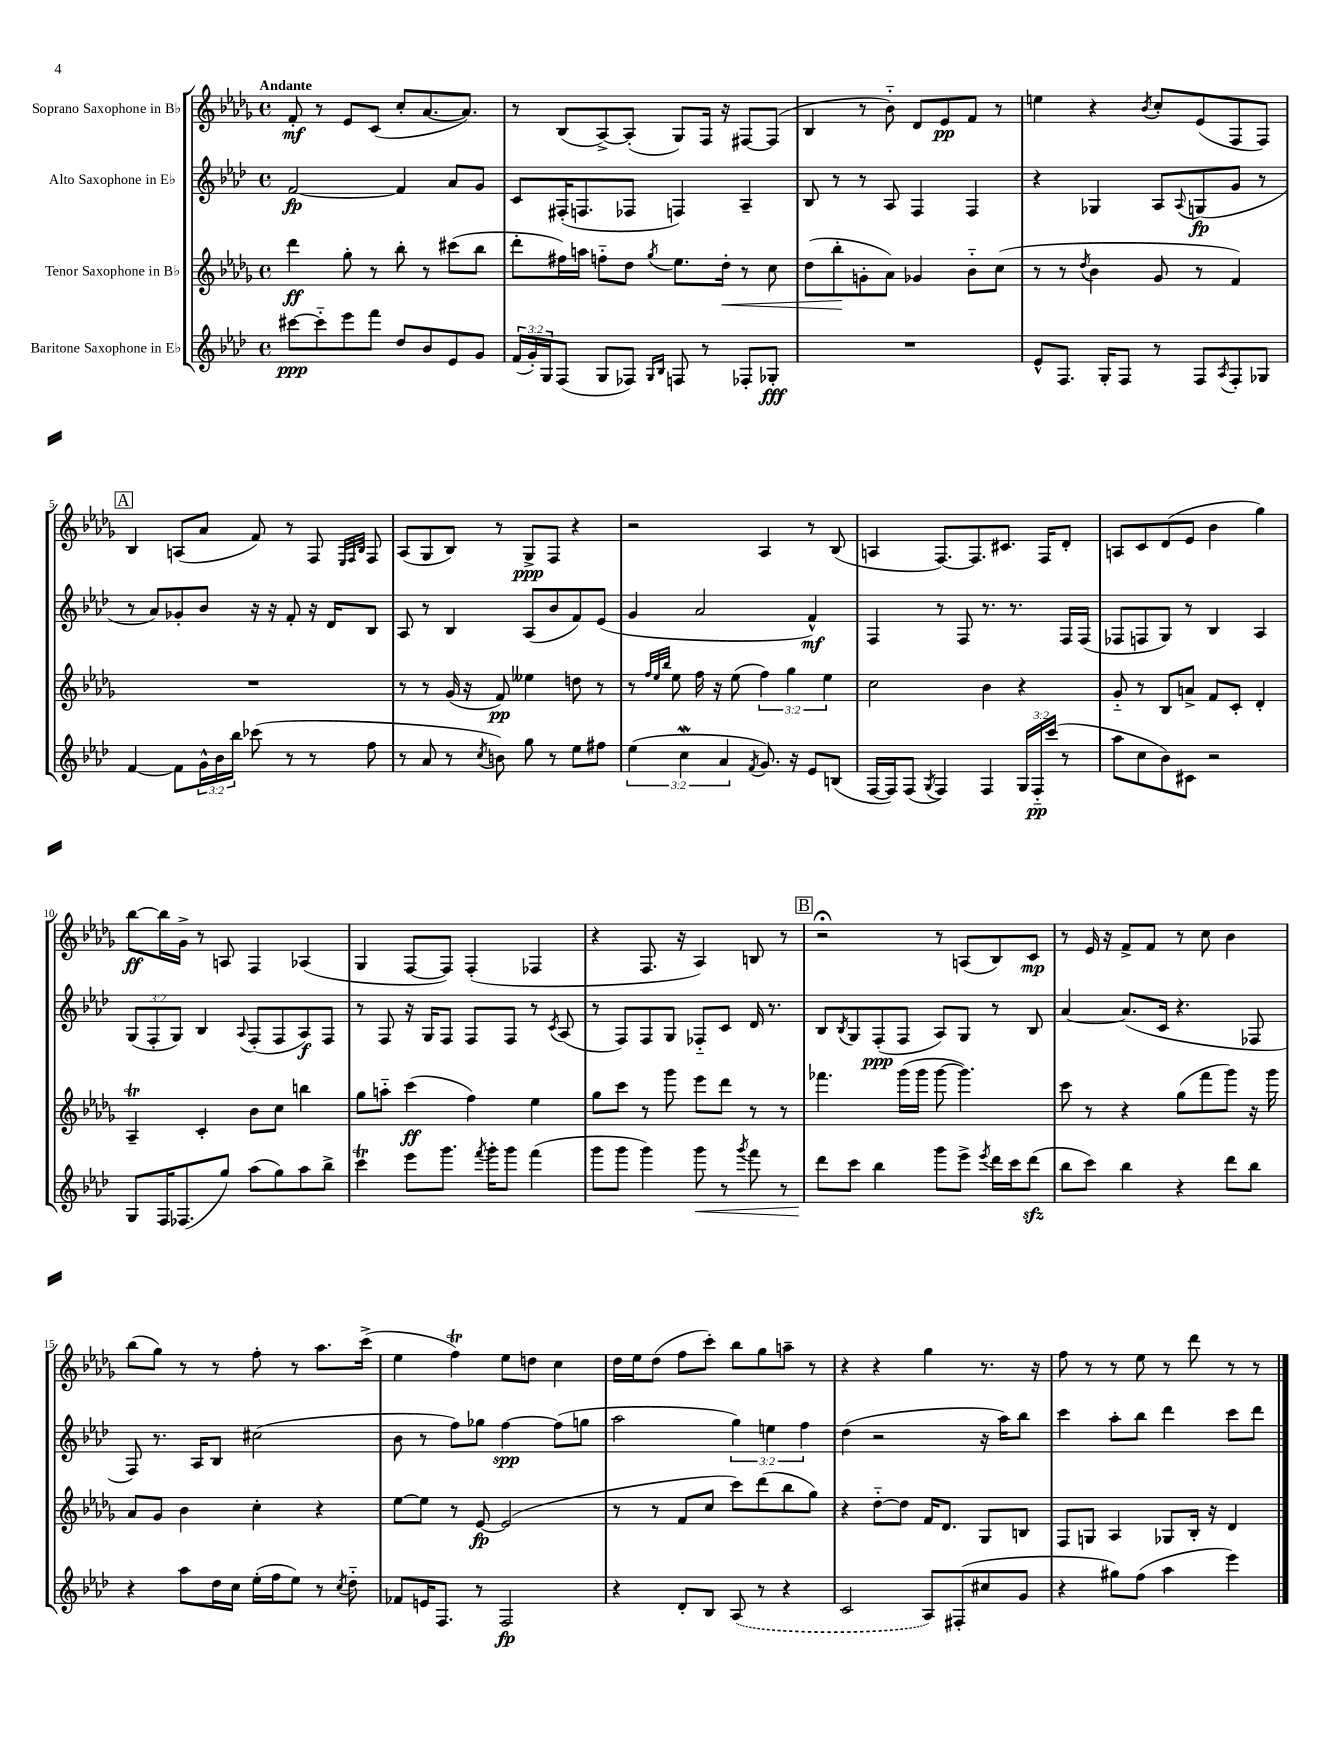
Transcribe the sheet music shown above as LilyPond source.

<<
\new StaffGroup <<
\new Staff = "s0" \with { instrumentName = "Soprano Saxophone in Bb" } {
    \clef treble \key des \major \defaultTimeSignature \time 4/4 \tempo "Andante"
    f'8-.\mf r8 ees'8 c'8( c''8-. aes'8.~ aes'8.) |
    r8 bes8( aes8~->) aes8-.( ges8) f16 r16 fis8~ fis8( |
    bes4 r8 bes'8-_) des'8 ees'8\pp f'8 r8 |
    e''4 r4 \acciaccatura { bes'8 } c''8-. ees'8( f8 f8) |
    \mark \markup { \box "A" } bes4 a8( aes'8 f'8) r8 f8 \grace { ees32 f32 bes32 } f8 |
    aes8( ges8 bes8) r8 ges8->\ppp f8 r4 |
    r2 aes4 r8 bes8( |
    a4 f8.~) f8. cis'8. f16 des'8-. |
    a8 c'8 des'8( ees'8 bes'4 ges''4) |
    bes''8~\ff bes''16 ges'16-> r8 a8 f4 aes4( |
    ges4 f8~ f8) f4-.( fes4 |
    r4 f8. r16 aes4) b8 r8 |
    \mark \markup { \box "B" } r2\fermata r8 a8( bes8) c'8\mp |
    r8 ees'16 r16 f'8-> f'8 r8 c''8 bes'4 |
    bes''8( ges''8) r8 r8 f''8-. r8 aes''8. c'''16->( |
    ees''4 f''4\trill) ees''8 d''8 c''4 |
    des''16 ees''16 des''8( f''8 c'''8-.) bes''8 ges''8 a''8-- r8 |
    r4 r4 ges''4 r8. r16 |
    f''8 r8 r8 ees''8 r8 des'''8 r8 r8 \bar "|." |
}
\new Staff = "s1" \with { instrumentName = "Alto Saxophone in Eb" } {
    \clef treble \key aes \major \defaultTimeSignature \time 4/4 \override Staff.TupletNumber.text = #tuplet-number::calc-fraction-text
    f'2~\fp f'4 aes'8 g'8 |
    c'8 fis16-.( f8. fes8 f4) aes4-- |
    bes8 r8 r8 aes8 f4 f4 |
    r4 ges4 aes8 \appoggiatura { aes8 } g8\fp( g'8 r8 |
    \mark \markup { \box "A" } r8 aes'8) ges'8-. bes'8 r16 r16 f'8-. r16 des'16 bes8 |
    aes8 r8 bes4 aes8( bes'8 f'8) ees'8( |
    g'4 aes'2 f'4-^\mf) |
    f4 r8 f8 r8. r8. f16 f16( |
    fes8 f8 g8) r8 bes4 aes4 |
    \tuplet 3/2 { g8( f8-. g8) } bes4 \appoggiatura { aes8 } f8-.( f8 aes8\f) f8 |
    r8 f8 r16 g16 f8 f8 f8 r8 \acciaccatura { c'8 } aes8( |
    r8 f8) f8 g8 fes8-_ c'8 des'16 r8. |
    \mark \markup { \box "B" } bes8 \acciaccatura { bes8 } g8 f8-.\ppp( f8 aes8) g8 r8 bes8 |
    aes'4~ aes'8.( c'16 r4. fes8 |
    f8) r8. aes16 bes8 cis''2( |
    bes'8 r8 f''8) ges''8 f''4~\spp f''8( g''8 |
    aes''2 \tuplet 3/2 { g''4) e''4 f''4 } |
    des''4( r2 r16 aes''16) bes''8 |
    c'''4 aes''8-. bes''8 des'''4 c'''8 des'''8 \bar "|." |
}
\new Staff = "s2" \with { instrumentName = "Tenor Saxophone in Bb" } {
    \clef treble \key des \major \defaultTimeSignature \time 4/4 \override Staff.TupletNumber.text = #tuplet-number::calc-fraction-text
    des'''4\ff ges''8-. r8 bes''8-. r8 cis'''8( bes''8 |
    des'''8-. fis''16) a''16 f''8-_ des''8 \acciaccatura { ges''8 } ees''8. des''16-.\< r8 c''8 |
    des''8( bes''8-.\! g'8-. aes'8) ges'4 bes'8-_ c''8( |
    r8 r8 \acciaccatura { des''8 } bes'4 ges'8 r8 f'4) |
    \mark \markup { \box "A" } R1 |
    r8 r8 ges'16( r16 f'8\pp) eeses''4 d''8 r8 |
    r8 \grace { f''32 ees''32 bes''32 } ees''8 f''16 r16 ees''8( \tuplet 3/2 { f''4) ges''4 ees''4 } |
    c''2 bes'4 r4 |
    ges'8-_ r8 bes8 a'8-> f'8 c'8-. des'4-. |
    aes4--\trill c'4-. bes'8 c''8 b''4 |
    ges''8 a''8-_ c'''4\ff( f''4) ees''4 |
    ges''8 c'''8 r8 ges'''8 ees'''8 des'''8 r8 r8 |
    \mark \markup { \box "B" } fes'''4. ges'''16( ges'''16 ges'''8~ ges'''4.) |
    c'''8 r8 r4 ges''8( f'''8 ges'''8) r16 ges'''16 |
    aes'8 ges'8 bes'4 c''4-. r4 |
    ees''8~ ees''8 r8 ees'8~\fp ees'2( |
    r8 r8 f'8 c''8 c'''8) des'''8( bes''8 ges''8) |
    r4 des''8~-_ des''8 f'16 des'8. ges8 b8 |
    f8 g8 aes4 ges8 bes16-. r16 des'4 \bar "|." |
}
\new Staff = "s3" \with { instrumentName = "Baritone Saxophone in Eb" } {
    \clef treble \key aes \major \defaultTimeSignature \time 4/4 \override Staff.TupletNumber.text = #tuplet-number::calc-fraction-text
    cis'''8~\ppp cis'''8-_ ees'''8 f'''8 des''8 bes'8 ees'8 g'8 |
    \tuplet 3/2 { f'16( g'16-.) g16 } f8( g8 fes8) \grace { g16 bes16 } f8 r8 fes8-. ges8-.\fff |
    R1 |
    ees'8-^ f8. g16-. f8 r8 f8 \acciaccatura { aes8 } f8-. ges8 |
    \mark \markup { \box "A" } f'4~ f'8 \tuplet 3/2 { g'16-^ bes'16 bes''16 } ces'''8( r8 r8 f''8 |
    r8 aes'8 r8 \acciaccatura { c''8 } b'8) g''8 r8 ees''8 fis''8 |
    \tuplet 3/2 { ees''4( c''4\mordent aes'4 } \acciaccatura { f'8 } g'8.) r16 ees'8 b8( |
    f16~ f16) f8( \acciaccatura { g8 } f4) f4 \tuplet 3/2 { g16 f16-_\pp c'''16( } r8 |
    aes''8 c''8 bes'8) cis'8 r2 |
    g8 f16 fes8.( g''8) aes''8( g''8) aes''8 bes''8-> |
    c'''4\trill ees'''8 g'''8. \acciaccatura { f'''8 } g'''16-. g'''8 f'''4( |
    g'''8 g'''8 g'''4) g'''8\< r8 \acciaccatura { g'''8 } f'''8 r8 |
    \mark \markup { \box "B" } des'''8\! c'''8 bes''4 g'''8 ees'''8-> \acciaccatura { ees'''8 } des'''16 c'''16 des'''8\sfz( |
    bes''8 c'''8) bes''4 r4 des'''8 bes''8 |
    r4 aes''8 des''16 c''16 ees''16-.( f''16 ees''8) r8 \acciaccatura { c''8 } des''8-_ |
    fes'8 e'16 f8. r8 f2\fp |
    r4 des'8-. bes8 \once \slurDashed aes8( r8 r4 |
    c'2 aes8) fis8-.( cis''8 g'8 |
    r4 gis''8) f''8( aes''4 ees'''4) \bar "|." |
}
>>
>>
